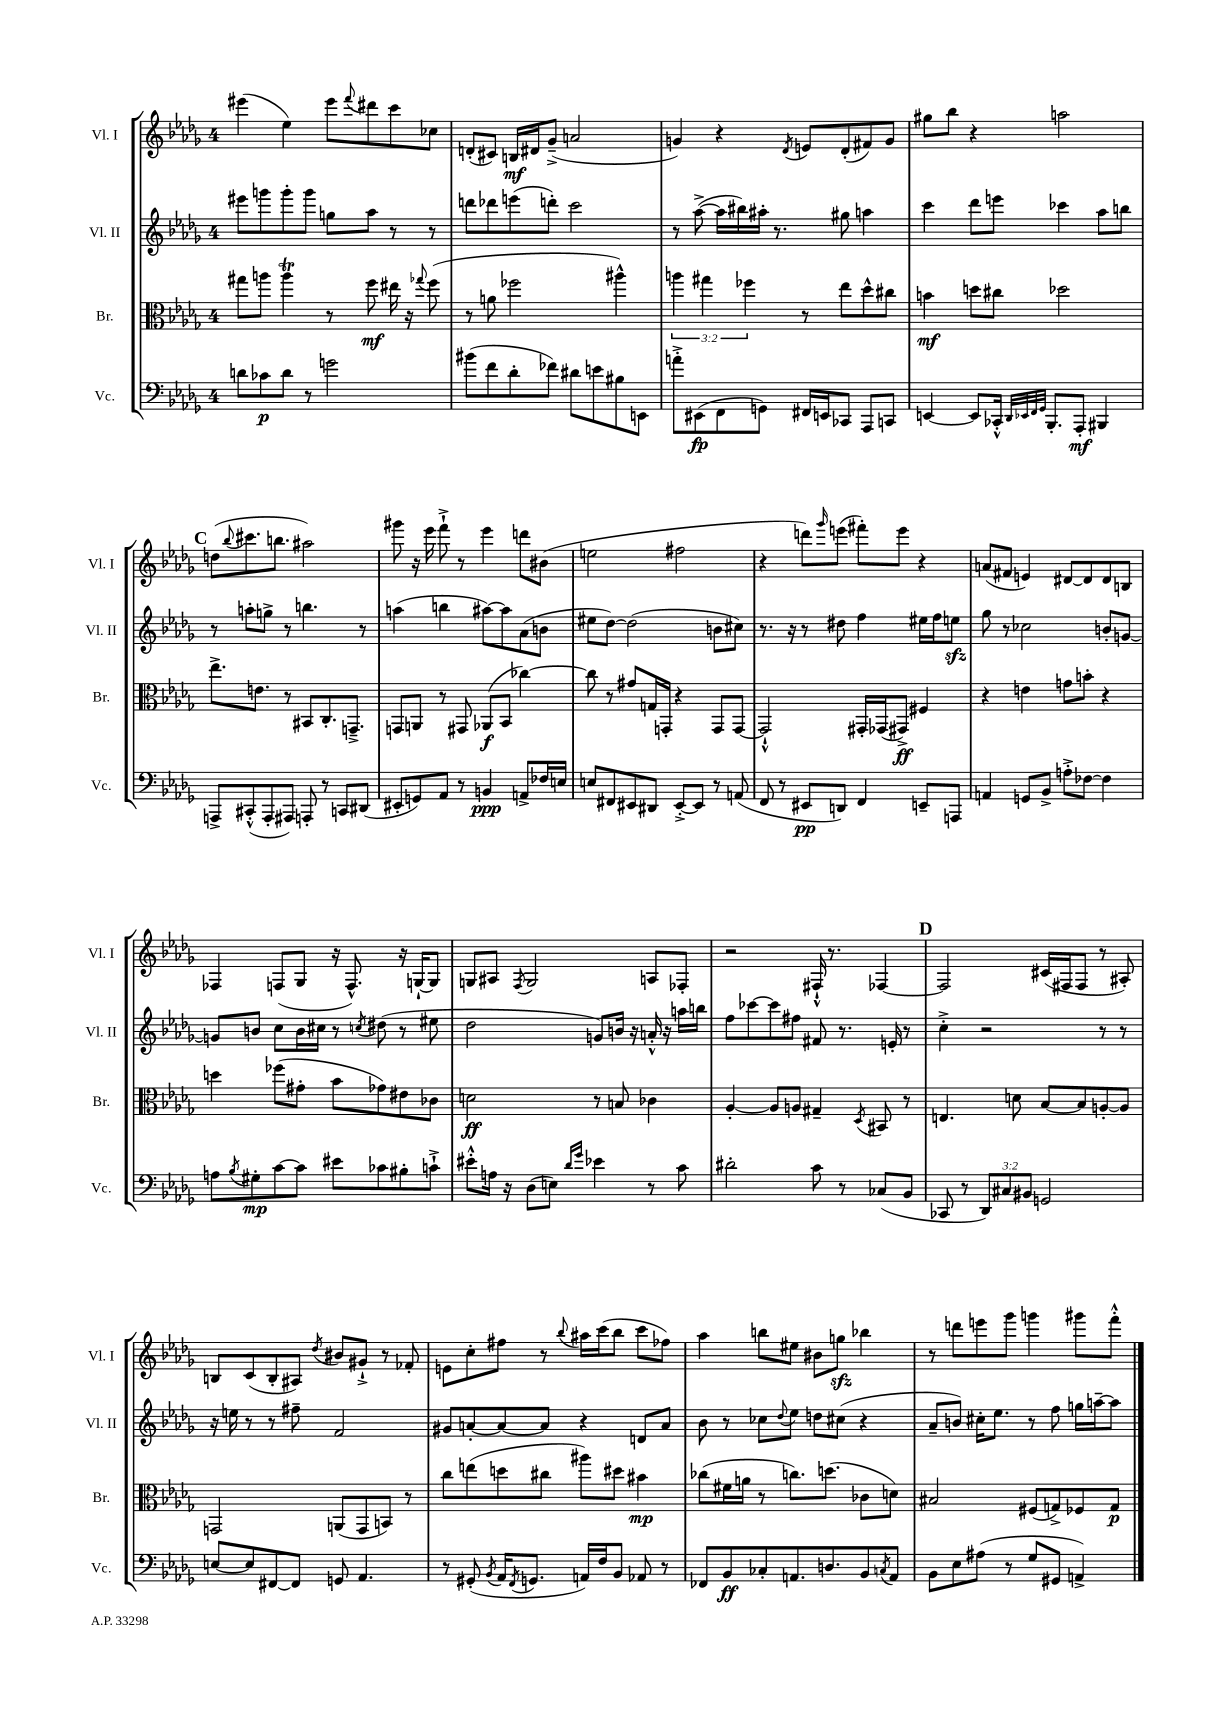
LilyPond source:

<<
\new StaffGroup <<
\new Staff = "s0" \with { instrumentName = "Vl. I" shortInstrumentName = "Vl. I" } {
    \clef treble \key des \major \once \override Staff.TimeSignature.style = #'single-digit \time 4/4
    eis'''4( ees''4) eis'''8 \appoggiatura { f'''8 } dis'''8 c'''8 ces''8 |
    d'8-.( cis'8) b16\mf dis'16 ges'8--->( a'2 |
    g'4) r4 \acciaccatura { des'8 } e'8 des'8-.( fis'8) g'8 |
    gis''8 bes''8 r4 a''2 |
    \mark \markup { \bold "C" } d''8( \appoggiatura { bes''8 } cis'''8. b''8. ais''2) |
    gis'''8 r16 ees'''16 f'''8-!-> r8 ees'''4 d'''8 bis'8( |
    e''2 fis''2 |
    r4 d'''8) \grace { ges'''16 } e'''8( fis'''8-.) e'''8 r4 |
    a'8( fis'8 e'4) dis'8~ dis'8 dis'8 b8 |
    fes4 f8( ges8 r16 f8.-^) r16 g16~-! g8 |
    g8 ais8 \acciaccatura { f8 } g2 a8 fes8-. |
    r2 fis16-!-^ r8. fes4~ |
    \mark \markup { \bold "D" } fes2 cis'16( fis16 fis8 r8 ais8-.) |
    b8 c'8( b8-. ais8) \acciaccatura { des''8 } bis'8 gis'8-!-> r8 fes'8-. |
    e'8 c''8-. fis''8 r8 \appoggiatura { bes''8 } ais''16 c'''16( bes''8 c'''8 fes''8) |
    aes''4 b''8 eis''8 bis'8 g''8\sfz bes''4 |
    r8 d'''8 e'''8 ges'''8 g'''4 gis'''8 f'''8-.-^ \bar "|." |
}
\new Staff = "s1" \with { instrumentName = "Vl. II" shortInstrumentName = "Vl. II" } {
    \clef treble \key des \major \once \override Staff.TimeSignature.style = #'single-digit \time 4/4
    eis'''8 g'''8 g'''8-. g'''8 g''8 aes''8 r8 r8 |
    d'''8 des'''8 e'''8( d'''8-.) c'''2 |
    r8 aes''8~->( aes''16 bis''16) ais''16-. r8. gis''8 a''4 |
    c'''4 des'''8 e'''8 ces'''4 aes''8 b''8 |
    \mark \markup { \bold "C" } r8 a''8-. g''8-> r8 b''4. r8 |
    a''4( b''4 ais''8~) ais''8 aes'8( b'8 |
    eis''8 des''8~) des''2( b'8 cis''8) |
    r8. r16 r8 dis''8 f''4 eis''16 f''16 e''8\sfz |
    ges''8 r8 ces''2 b'8-. g'8~ |
    g'8 b'8 c''8 b'16 cis''16 r8 \acciaccatura { c''8 } dis''8( r8 eis''8 |
    des''2 g'8) b'16 r16 a'16-.-^ r16 a''16 b''16 |
    f''8 ces'''8~ ces'''8 fis''8 fis'8 r8. e'16-. r8 |
    \mark \markup { \bold "D" } c''4-.-> r2 r8 r8 |
    r16 e''16 r8 r8 fis''8-- f'2 |
    gis'8 a'8~-. a'8~ a'8 r4 d'8 a'8 |
    bes'8 r8 ces''8 \appoggiatura { des''8 } ees''8 d''8 cis''8( r4 |
    aes'8-- b'8) cis''16-. ees''8. r8 f''8 g''16 a''16~-- a''8 \bar "|." |
}
\new Staff = "s2" \with { instrumentName = "Br." shortInstrumentName = "Br." } {
    \clef alto \key des \major \once \override Staff.TimeSignature.style = #'single-digit \time 4/4 \override Staff.TupletNumber.text = #tuplet-number::calc-fraction-text
    gis''8 a''8 a''4\trill r8 f''8\mf eis''16 r16 \appoggiatura { ges''8 } f''8( |
    r8 a'8 fes''2 ais''4-^) |
    \tuplet 3/2 { a''4 gis''4 fes''4 } r8 ees''8 des''8-^ cis''8 |
    b'4\mf d''8 cis''8 des''2 |
    \mark \markup { \bold "C" } ees''8.-> e'8. r8 bis,8 c8.-. g,8.---> |
    g,8 a,8 r8 gis,8 aes,8\f( bes,8 ces''4~) |
    ces''8 r8 gis'8 g16 g,16-. r4 g,8 g,8~ |
    g,2-!-^ gis,16-. ges,16( gis,8->\ff) fis4 |
    r4 e'4 g'8 b'8-. r4 |
    d''4 fes''8( gis'8-. bes'8 ges'8) eis'8 ces'8 |
    d'2\ff r8 b8 ces'4 |
    aes4~-. aes8 a8 gis4-- \acciaccatura { des8 } bis,8 r8 |
    \mark \markup { \bold "D" } e4. d'8 bes8~ bes8 a8~-. a8 |
    g,2 a,8( g,8 b,8) r8 |
    c''8 e''8( d''8 cis''8 ais''8) dis''8 bis'4\mp |
    ces''8( fis'16 a'16 r8 c''8.) d''8.( ces'8 d'8) |
    bis2 fis8( g8->) fes8 g8\p \bar "|." |
}
\new Staff = "s3" \with { instrumentName = "Vc." shortInstrumentName = "Vc." } {
    \clef bass \key des \major \once \override Staff.TimeSignature.style = #'single-digit \time 4/4 \override Staff.TupletNumber.text = #tuplet-number::calc-fraction-text
    d'8 ces'8\p d'8 r8 g'2 |
    bis'8( f'8 des'8-. fes'8) dis'8 e'8 bis8 e,8 |
    a'8-.-> eis,8\fp( f,8 g,8) fis,16 e,16 ces,8 aes,,8 c,8 |
    e,4~ e,8 ces,16-.-^ \grace { des,32 ees,32 f,32 ges,32 } bes,,8.-. aes,,8-.\mf bis,,4 |
    \mark \markup { \bold "C" } a,,8-> cis,8-.-^( a,,8-. ais,,8) a,,8-. r8 c,8 dis,8( |
    eis,8-. g,8) aes,8 r8 b,4\ppp a,8-> fes16 e16 |
    e8 fis,8 eis,8 dis,8 eis,8~-.-> eis,8 r8 a,8( |
    f,8 r8 eis,8\pp d,8) f,4 e,8-- a,,8 |
    a,4 g,8 bes,8-> a8-.-> fes8~ fes4 |
    a8 \acciaccatura { bes8 } gis8-.\mp c'8~ c'8 eis'8 ces'8 bis8-. c'8-!-> |
    eis'8-.-^ a16 r16 des8( e8) \grace { des'16 ges'16 } ees'4 r8 c'8 |
    dis'2-. c'8 r8 ces8( bes,8 |
    \mark \markup { \bold "D" } ces,8 r8 \tuplet 3/2 { des,8) cis8 bis,8 } g,2 |
    e8~ e8 fis,8~ fis,8 g,8 aes,4. |
    r8 gis,8-.( \acciaccatura { bes,8 } aes,16 \acciaccatura { f,8 } g,8. a,16) f16 bes,8 aes,8 r8 |
    fes,8 bes,8\ff ces8-. a,8. d8. bes,8 \acciaccatura { c8 } a,8 |
    bes,8 ees8 ais8( r8 ges8 gis,8 a,4->) \bar "|." |
}
>>
>>
\layout { \context { \Score \remove "Bar_number_engraver" } }
